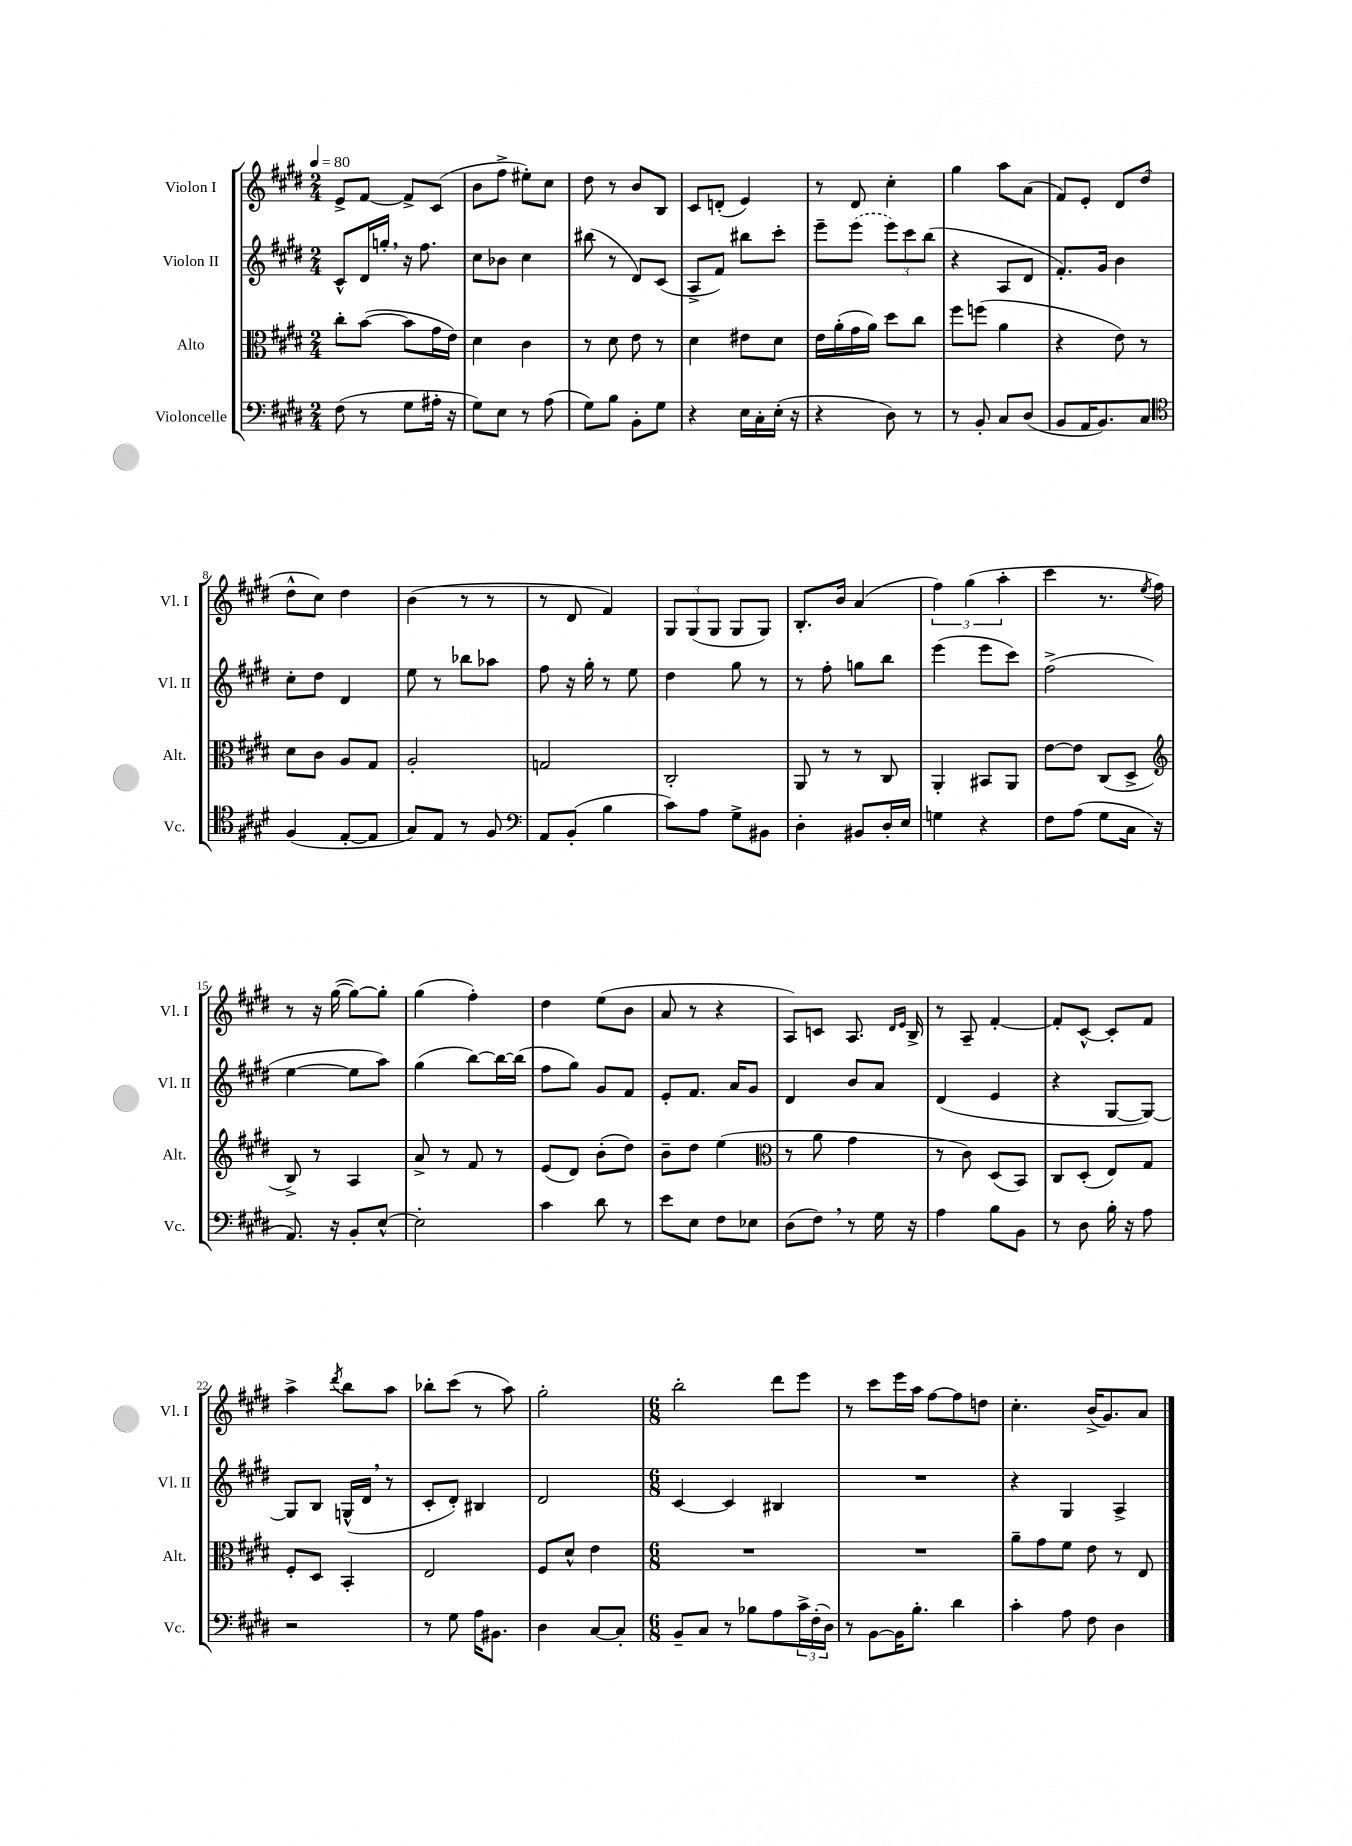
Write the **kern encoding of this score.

**kern	**kern	**kern	**kern
*staff4	*staff3	*staff2	*staff1
*clefF4	*clefC3	*clefG2	*clefG2
*k[f#c#g#d#]	*k[f#c#g#d#]	*k[f#c#g#d#]	*k[f#c#g#d#]
*M2/4	*M2/4	*M2/4	*M2/4
*MM80	*MM80	*MM80	*MM80
(8F#	8cc#'	8c#^^	8e^
8r	([8b	16d#	[8f#
.	.	16gg'	.
8G#	8b]	16r	8f#^]
.	.	8.ff#	.
16A#'	16g#	.	(8c#
16r	16e)	.	.
=	=	=	=
8G#)	4d#	8cc#	8b
8E	.	8b-	8ff#^
8r	4c#	4cc#	8ee#')
(8A	.	.	8cc#
=	=	=	=
8G#)	8r	(8bb#	8dd#
8B	8d#	8r	8r
8BB'	8e	8d#)	8b
8G#	8r	(8c#	8B
=	=	=	=
4r	4d#	8A^	8c#
.	.	8f#)	(8d'
16E	8e#	8bb#	4e)
16C#'	.	.	.
(16E'	8d#	8ccc#'	.
16r	.	.	.
=	=	=	=
4r	16e	8eee~	8r
.	(16a'	.	.
.	16g#	(8eee	8d#
.	16a)	.	.
8D#)	8dd#	12eee)	4cc#'
.	.	12ccc#	.
8r	8cc#	.	.
.	.	(12bb	.
=	=	=	=
8r	8ff#	4r	4gg#
8BB'	(8ff	.	.
8C#	4a	8A	8aa
(8D#	.	8d#	(8a
=	=	=	=
8BB	4r	8.f#')	8f#)
16AA	.	.	8e'
8.BB)	.	16g#	.
.	8e)	4b	8d#
8C#	8r	.	(8dd#
=	=	=	=
*clefC4	*	*	*
(4F#	8d#	8cc#'	8dd#^^
.	8c#	8dd#	8cc#)
[8E'	8A	4d#	4dd#
8E]	8G#	.	.
=	=	=	=
8G#)	2A'	8ee	(4b
8E	.	8r	.
8r	.	8bb-	8r
8F#	.	8aa-	8r
=	=	=	=
*clefF4	*	*	*
8AA	2G	8ff#	8r
(8BB'	.	16r	8d#
.	.	16gg#'	.
4B	.	8r	4f#)
.	.	8ee	.
=	=	=	=
8c#)	2C#'	4dd#	12G#
.	.	.	(12G#
8A	.	.	.
.	.	.	12G#
8G#^	.	8gg#	8G#
8BB#	.	8r	8G#)
=	=	=	=
4D#'	8AA	8r	8.B'
.	8r	8ff#'	.
.	.	.	16b
8BB#	8r	8gg	(4a
16D#'	8C#	8bb	.
16E	.	.	.
=	=	=	=
4G	4AA'	(4eee	6ff#)
.	.	.	(6gg#
4r	8BB#	8eee	.
.	.	.	6aa'
.	8AA	8ccc#)	.
=	=	=	=
8F#	[8e	(2ff#^	4ccc#
(8A	8e]	.	.
8G#	(8C#	.	8.r
16C#	8D#^	.	.
.	.	.	8qee
16r	.	.	16ff#)
=	=	=	=
*	*clefG2	*	*
8.AA)	8B^)	[4ee	8r
.	8r	.	16r
16r	.	.	([16gg#
8BB'	4A	8ee]	8gg#_)
[8E^^	.	8aa)	8gg#']
=	=	=	=
2E']	8a^	(4gg#	(4gg#
.	8r	.	.
.	8f#	[8bb)	4ff#')
.	8r	16bb_	.
.	.	(16bb]	.
=	=	=	=
4c#	(8e	8ff#	4dd#
.	8d#)	8gg#)	.
8d#	(8b'	8g#	(8ee
8r	8dd#)	8f#	8b
=	=	=	=
8e	8b~	8e'	8a
8E	8dd#	8.f#	8r
8F#	(4ee	.	4r
.	.	16a	.
8E-	.	8g#	.
=	=	=	=
*	*clefC3	*	*
(8D#	8r	4d#	8A)
8F#)	8a	.	8c
8r	4g#	8b	8.A
16G#	.	8a	.
.	.	.	16qqd#
.	.	.	16qqe
16r	.	.	16B^
=	=	=	=
4A	8r	(4d#	8r
.	8c#)	.	8A~
8B	(8D#	4e	[4f#'
8BB	8BB)	.	.
=	=	=	=
8r	8C#	4r	8f#']
8D#	(8D#'	.	[8c#^^
16B'	8E)	[8G#	8c#']
16r	.	.	.
8A	8G#	8G#_)	8f#
=	=	=	=
2r	8F#'	8G#]	4aa^
.	8D#	8B	.
.	.	.	8qddd#
.	4BB'	(16G^^	8bb
.	.	16d#	.
.	.	8r	8aa
=	=	=	=
8r	2E	8c#'	8bb-'
8G#	.	8d#')	(8ccc#
16A	.	4B#	8r
8.BB#	.	.	.
.	.	.	8aa)
=	=	=	=
4D#	8F#	2d#	2gg#'
.	8d#^^	.	.
[8C#	4e	.	.
8C#']	.	.	.
=	=	=	=
*M6/8	*M6/8	*M6/8	*M6/8
8BB~	2.r	[4c#	2bb'
8C#	.	.	.
8r	.	4c#]	.
8B-	.	.	.
8A	.	4B#	8ddd#
24c#^	.	.	8eee
(24F#'	.	.	.
24D#)	.	.	.
=	=	=	=
8r	2.r	2.r	8r
[8BB	.	.	8ccc#
16BB]	.	.	16eee
8.B'	.	.	16aa
.	.	.	[8ff#
4d#	.	.	8ff#]
.	.	.	8dd
=	=	=	=
4c#'	8a~	4r	4.cc#'
.	8g#	.	.
8A	8f#	4G#	.
8F#	8e	.	(16b^
.	.	.	8.g#)
4D#	8r	4A^	.
.	8E	.	8a
==	==	==	==
*-	*-	*-	*-
